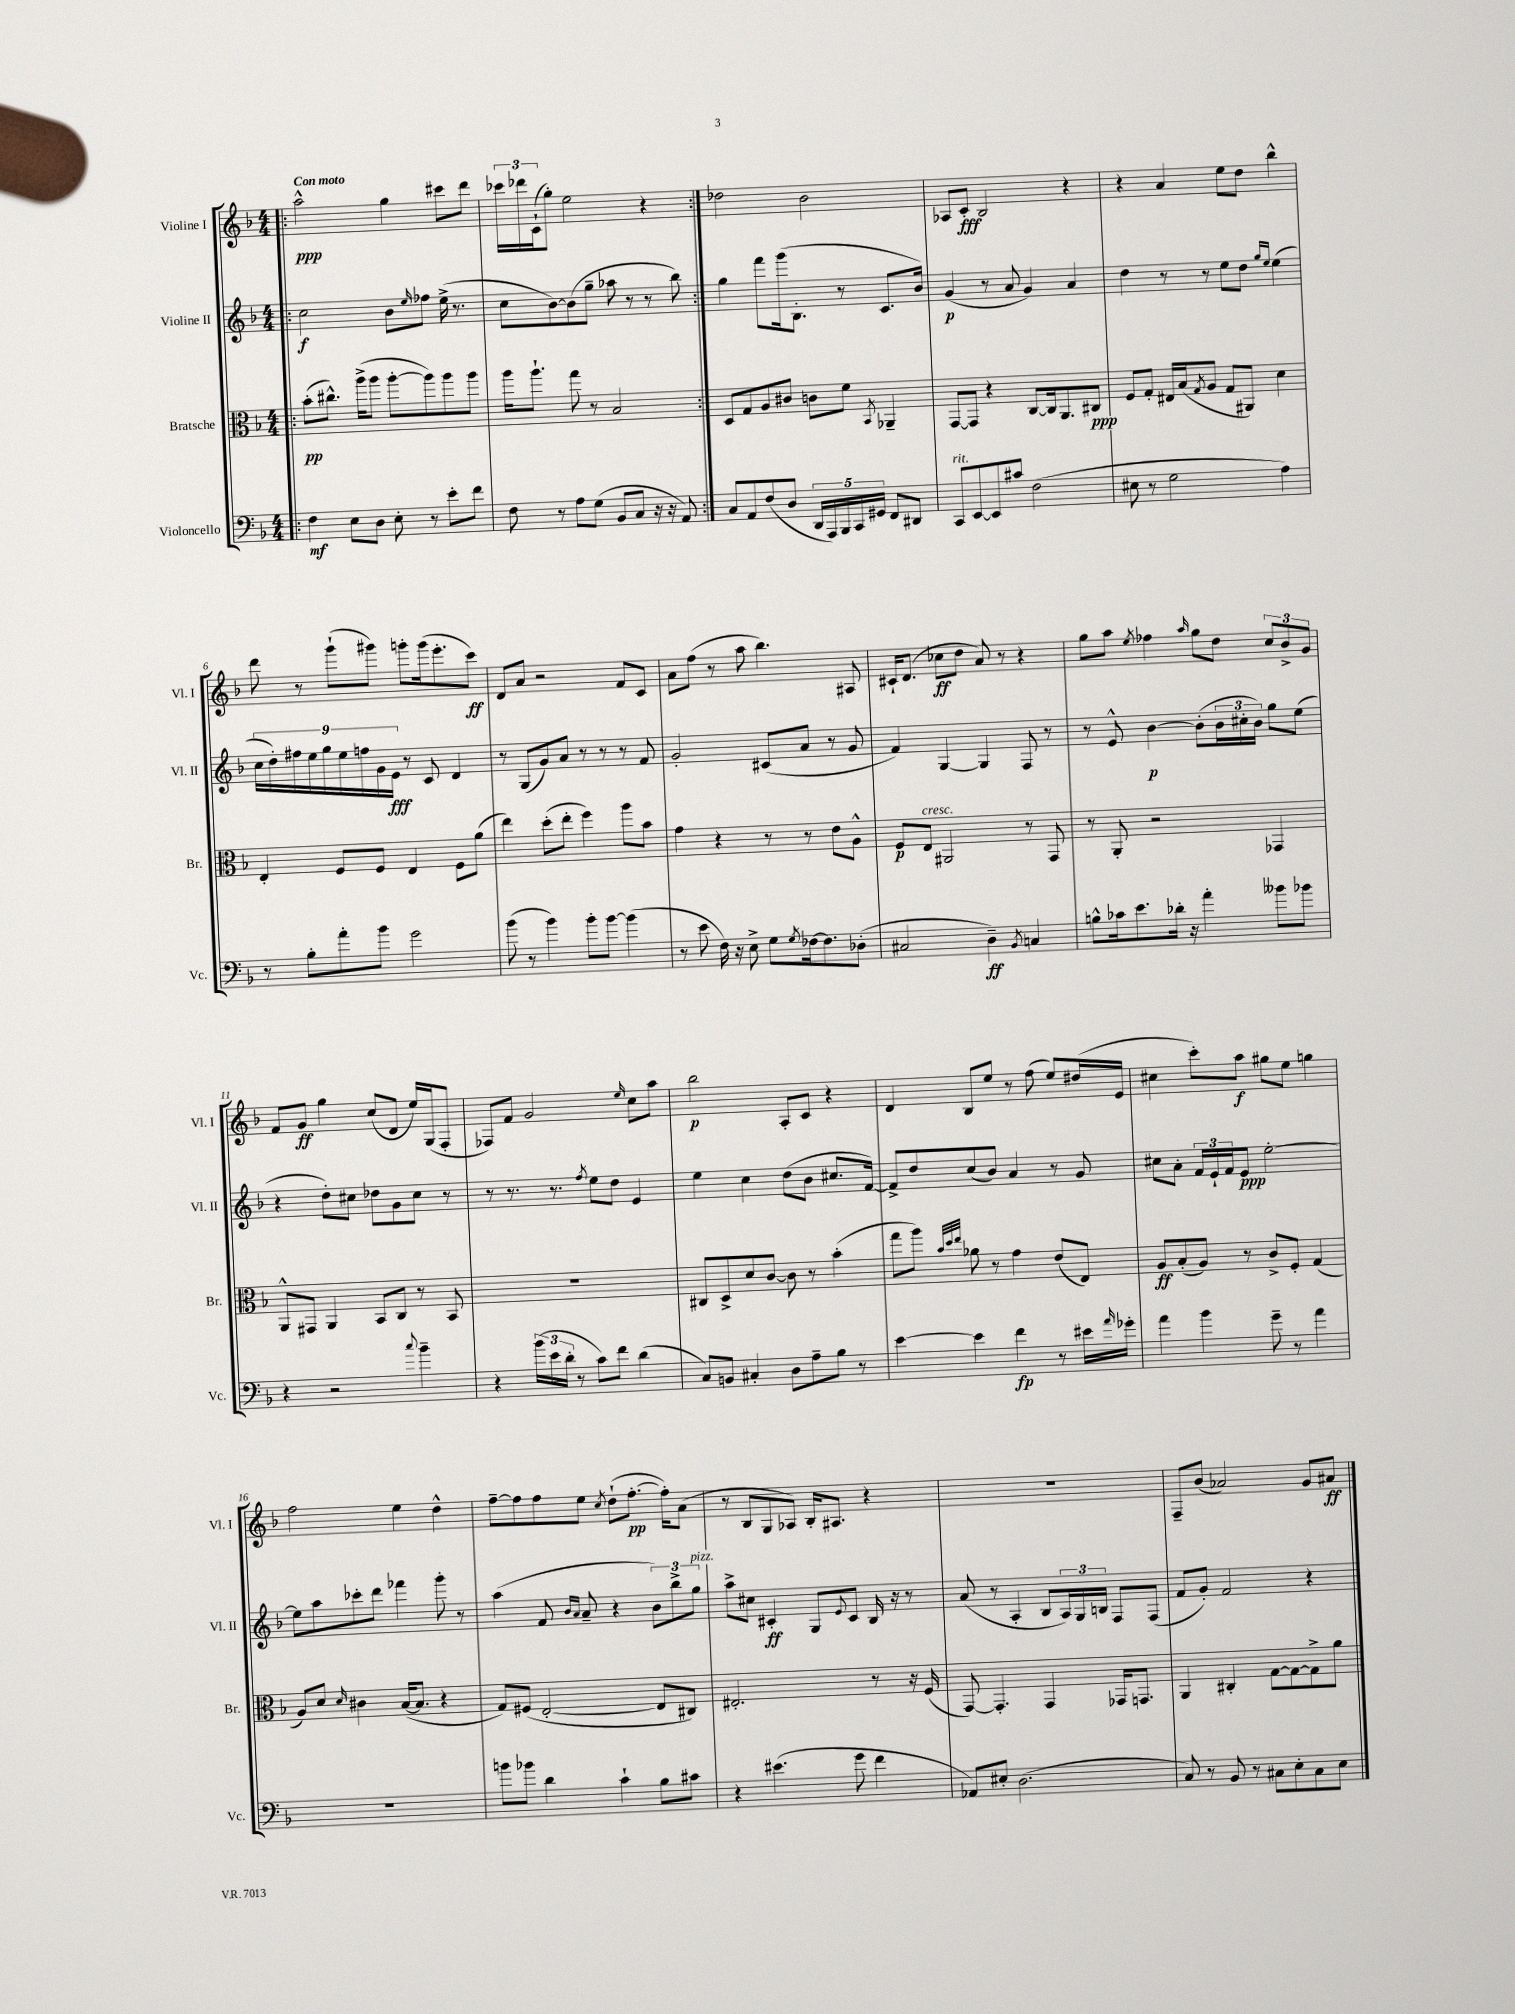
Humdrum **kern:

**kern	**kern	**kern	**kern
*staff4	*staff3	*staff2	*staff1
*clefF4	*clefC3	*clefG2	*clefG2
*k[b-]	*k[b-]	*k[b-]	*k[b-]
*M4/4	*M4/4	*M4/4	*M4/4
=!|:	=!|:	=!|:	=!|:
4F\	(8b-'\L	2cc\	2aa^^\
.	8.cc#^^\J)	.	.
8E\L	.	.	.
.	(16aa^\LK	.	.
8D\J	8aa\J	.	.
8E'\	[8aa'\L	8b-\L	4gg\
.	.	16qqee/	.
8r	8aa\])	8ff-\J	.
8e'\L	8aa\	(16ee^\	8ccc#\L
.	.	8.r	.
8f\J	8aa\J	.	8ddd\J
=	=	=	=
8F\	16aa\LK	8cc\L	24ccc-\LL
.	.	.	24ddd-\
.	8.aa`\J	.	.
.	.	.	(24c`\J
8r	.	[8b-\)	8gg'\J)
8A\L	8gg\	(8b-\]	2ee\
(8G\J	8r	8gg~\J	.
8BB-/L	2B-/	8aa-\	.
8C/J	.	8r	.
16r	.	8r	4r
16r	.	.	.
8AA/)	.	8bb-\)	.
=:|!	=:|!	=:|!	=:|!
8C/L	8D/L	4gg\	2dd-\
8AA/	8G/	.	.
(8F/	8A/	8fff\L	.
8D/J	8c#/J	(16ggg\k	.
.	.	8.B-'\J	.
20DD/LL	8c\L	.	2b-\
20AAA/)	.	.	.
20BBB-/	.	.	.
.	8f\J	8r	.
20CC/	.	.	.
20GG#/JJ	.	.	.
.	8qBB-/	.	.
8FF/L	4AA-~/	8.c/L	.
8DD#/J	.	.	.
.	.	16b-/Jk)	.
=	=	=	=
8CC/L	[8GG/L	(4g/	8A-/L
[8EE/	8GG/]J	.	8c'/J
8EE/]	4r	8r	2B-/
8c#/J	.	8a/	.
(2F\	[8C/L	4g/)	.
.	16C/]k	.	.
.	8.AA/	.	.
.	.	4a/	4r
.	8C#/J	.	.
=	=	=	=
8E#\	8F/L	4dd\	4r
8r	8G'/J	.	.
2G\	16E#/LL	8r	4a/
.	(16B-/J	.	.
.	8qG/	.	.
.	8A/J	8r	.
.	8G/L	8ee\L	8ee\L
.	8AA#/J)	8dd\J	8dd\J
.	.	16qqgg/LL	.
.	.	16qqee/JJ	.
4A\)	4d\	(4ee\	4bb-^^\
=	=	=	=
8r	4E'/	18cc\LL	8ddd\
.	.	18dd'\)	.
.	.	18ff#\	.
8B-'\L	.	.	8r
.	.	18ee\	.
.	.	18gg\	.
8a'\	8F/L	.	(8ggg`\L
.	.	18ee\	.
.	.	18ff\	.
8b-\J	8F/J	.	8ggg#\J)
.	.	18g\	.
.	.	18e\JJ	.
2g\	4E/	8r	8ggg'\L
.	.	8c/	(16ggg\k
.	.	.	8.eee'\
.	8F\L	4d/	.
.	(8a\J	.	8ccc\J)
=	=	=	=
(8b-\	4ee\)	8r	8d/L
8r	.	(8G/L	8a/J
4b-\)	(8dd'\L	8g/)	2r
.	8ee'\J	8a/J	.
8b-'\L	4ff\)	8r	.
[8b-\J	.	8r	.
(4b-\]	8aa\L	8r	8f/L
.	8b-\J	8f/	8c/J
=	=	=	=
8r	4g\	2g'/	8a\L
8e\	.	.	(8ff\J
16F\)	4r	.	8r
16r	.	.	.
8E^\	.	.	8aa\
8G\L	8r	(8c#/L	4.bb-\)
8qG/	.	.	.
[16F-\k	8r	8a/J	.
8.F-\]	.	.	.
.	8e\L	8r	.
(8D-'\J	8A^^\J	8g/	8A#/
=	=	=	=
2C#/	8F/L	4f/)	16c#`/LK
.	.	.	(8.d/J
.	8E/J	.	.
.	2AA#/	[4G/	8cc-\L
.	.	.	8dd\J
4D~\)	.	4G/]	8a/)
.	.	.	8r
8qBB-/	.	.	.
4C/	8r	8F/	4r
.	8GG/	8r	.
=	=	=	=
8B^^\L	8r	8r	8gg\L
16c-\k	8AA'/	8e^^/	8aa\J
8.e\	.	.	.
.	.	.	8qee/
.	2r	[4b-\	4ff-\
16d-'\Jk	.	.	.
16r	.	.	.
.	.	.	16qqaa/
4a'\	.	(8b-'\]L	8gg\L
.	.	24b-\L	8dd\J
.	.	24cc#'\	.
.	.	24b-\JJ)	.
8b--\L	4GG-/	8gg\L	12cc/L
.	.	.	12b-^/
8b-\J	.	(8ee\J	.
.	.	.	12g/J
=	=	=	=
4r	8AA^^/L	4r	8f/L
.	8GG#/J	.	8g/J
2r	4AA/	8dd'\L)	4gg\
.	.	8cc#\J	.
.	8BB-/L	8dd-\L	(8cc/L
.	8C/J	8g\	8d/J
8qqcc/	.	.	.
4b-~\	8r	8cc#\J	16ee/LL)
.	.	.	(16G/J
.	8BB-/	8r	8F'/J
=	=	=	=
4r	1r	8r	8F-/L)
.	.	8.r	8f/J
(24b-\LL	.	.	2g/
24e\	.	.	.
.	.	8.r	.
24d'\JJ	.	.	.
8r	.	.	.
.	.	8qff/	.
8c\L)	.	8ee\L	.
8f\J	.	8dd\J	.
.	.	.	16qqee/
(4d\	.	4e/	8cc\L
.	.	.	8aa\J
=	=	=	=
8C/L)	8C#/L	4ee\	2bb-\
8BB/J	8D^/	.	.
4C#'/	8d/	4cc\	.
.	[8c/J	.	.
8D\L	8c\]	(8dd\L	8A'/L
8A~\	8r	8b-\J	8c/J
8B-\J	(4b-'\	8.cc#/L	4r
8r	.	.	.
.	.	[16f/Jk)	.
=	=	=	=
[4e\	8gg\L	8f^/]L	4d/
.	8aa\J)	8dd/	.
.	32qqb-/LLL	.	.
.	32qqdd/	.	.
.	32qqee/JJJ	.	.
4e\]	8a-\	(8cc/	8B-/L
.	8r	8b-/J)	8ee/J
4f\	4g\	4a/	8r
.	.	.	(8ff\
8r	(8e/L	8r	8ee/L)
16e#\LL	8E/J)	8g/	(16dd#/L
16qqa/	.	.	.
16g-'\JJ	.	.	16e/JJ
=	=	=	=
4a\	8A/L	8cc#\L	4cc#\
.	(8B-'/	8a'\J	.
4b-\	8A/J)	24f/LL	8ccc'\L)
.	.	24e`/	.
.	.	24f/J	.
.	8r	8e/J	8aa\J
8g~\	8c^/L	[2ee'\	8gg#\L
8r	8F'/J	.	8ee\J
4a\	(4G/	.	4gg\
=	=	=	=
1r	8A/L)	8ee\]L	2ff\
.	8d/J	8aa\	.
.	16qqd/	.	.
.	4c#\	8ccc-'\	.
.	.	8ddd\J	.
.	([16B-/LK	4fff-\	4ee\
.	8.B-/]J	.	.
.	4r	8ggg'\	4dd^^\
.	.	8r	.
=	=	=	=
8b\L	8G/L)	(4aa\	[8ff~\L
8b-\J	(8F#/J	.	8ff\]
4d\	[2E'/	8f/	8ff\
.	.	16qqb-/LL	.
.	.	16qqa/JJ	.
.	.	8a~/	8ee\J
.	.	.	8qcc/
4c`\	.	4r	(8dd`\L
.	.	.	[8.ff'\J
8B-\L	8E/]L	12b-\L)	.
.	.	.	16ff'\]LK)
.	.	12bb-^\	.
8c#\J	8C#/J)	.	(8a\J
.	.	12gg\J	.
=	=	=	=
4r	2.E#'/	8aa^\L	8r
.	.	8cc#\J	8B-/L
(4.e#\	.	4c#'/	8G/
.	.	.	8A-/J)
.	.	8G/L	16B-'/LK
.	.	.	8.A#/J
.	.	8qqe/	.
8g\	.	8c#/J	.
4f\	8r	16B-/	4r
.	.	16r	.
.	16r	8r	.
.	(16F/	.	.
=	=	=	=
8AA-/L)	[8GG/)	(8a/	1r
8E#'/J	4.GG'/]	8r	.
(2.D\	.	4A'/	.
.	4GG/	8B-/L	.
.	.	24A/L)	.
.	.	24G/	.
.	.	24B/JJ	.
.	16GG-/LK	8F/L	.
.	8.GG/J	.	.
.	.	(8F/J	.
=	=	=	=
8C/)	4AA/	8f/L	8F~/L
8r	.	8g'/J)	(8b-/J
8BB-/	4C#'/	2f/	2a-/)
8r	.	.	.
8C#\L	[8G\L	.	.
8E'\	8G\_	.	.
8C#\	8G^\]	4r	8g/L
8E\J	8a\J	.	8a#/J
==	==	==	==
*-	*-	*-	*-
